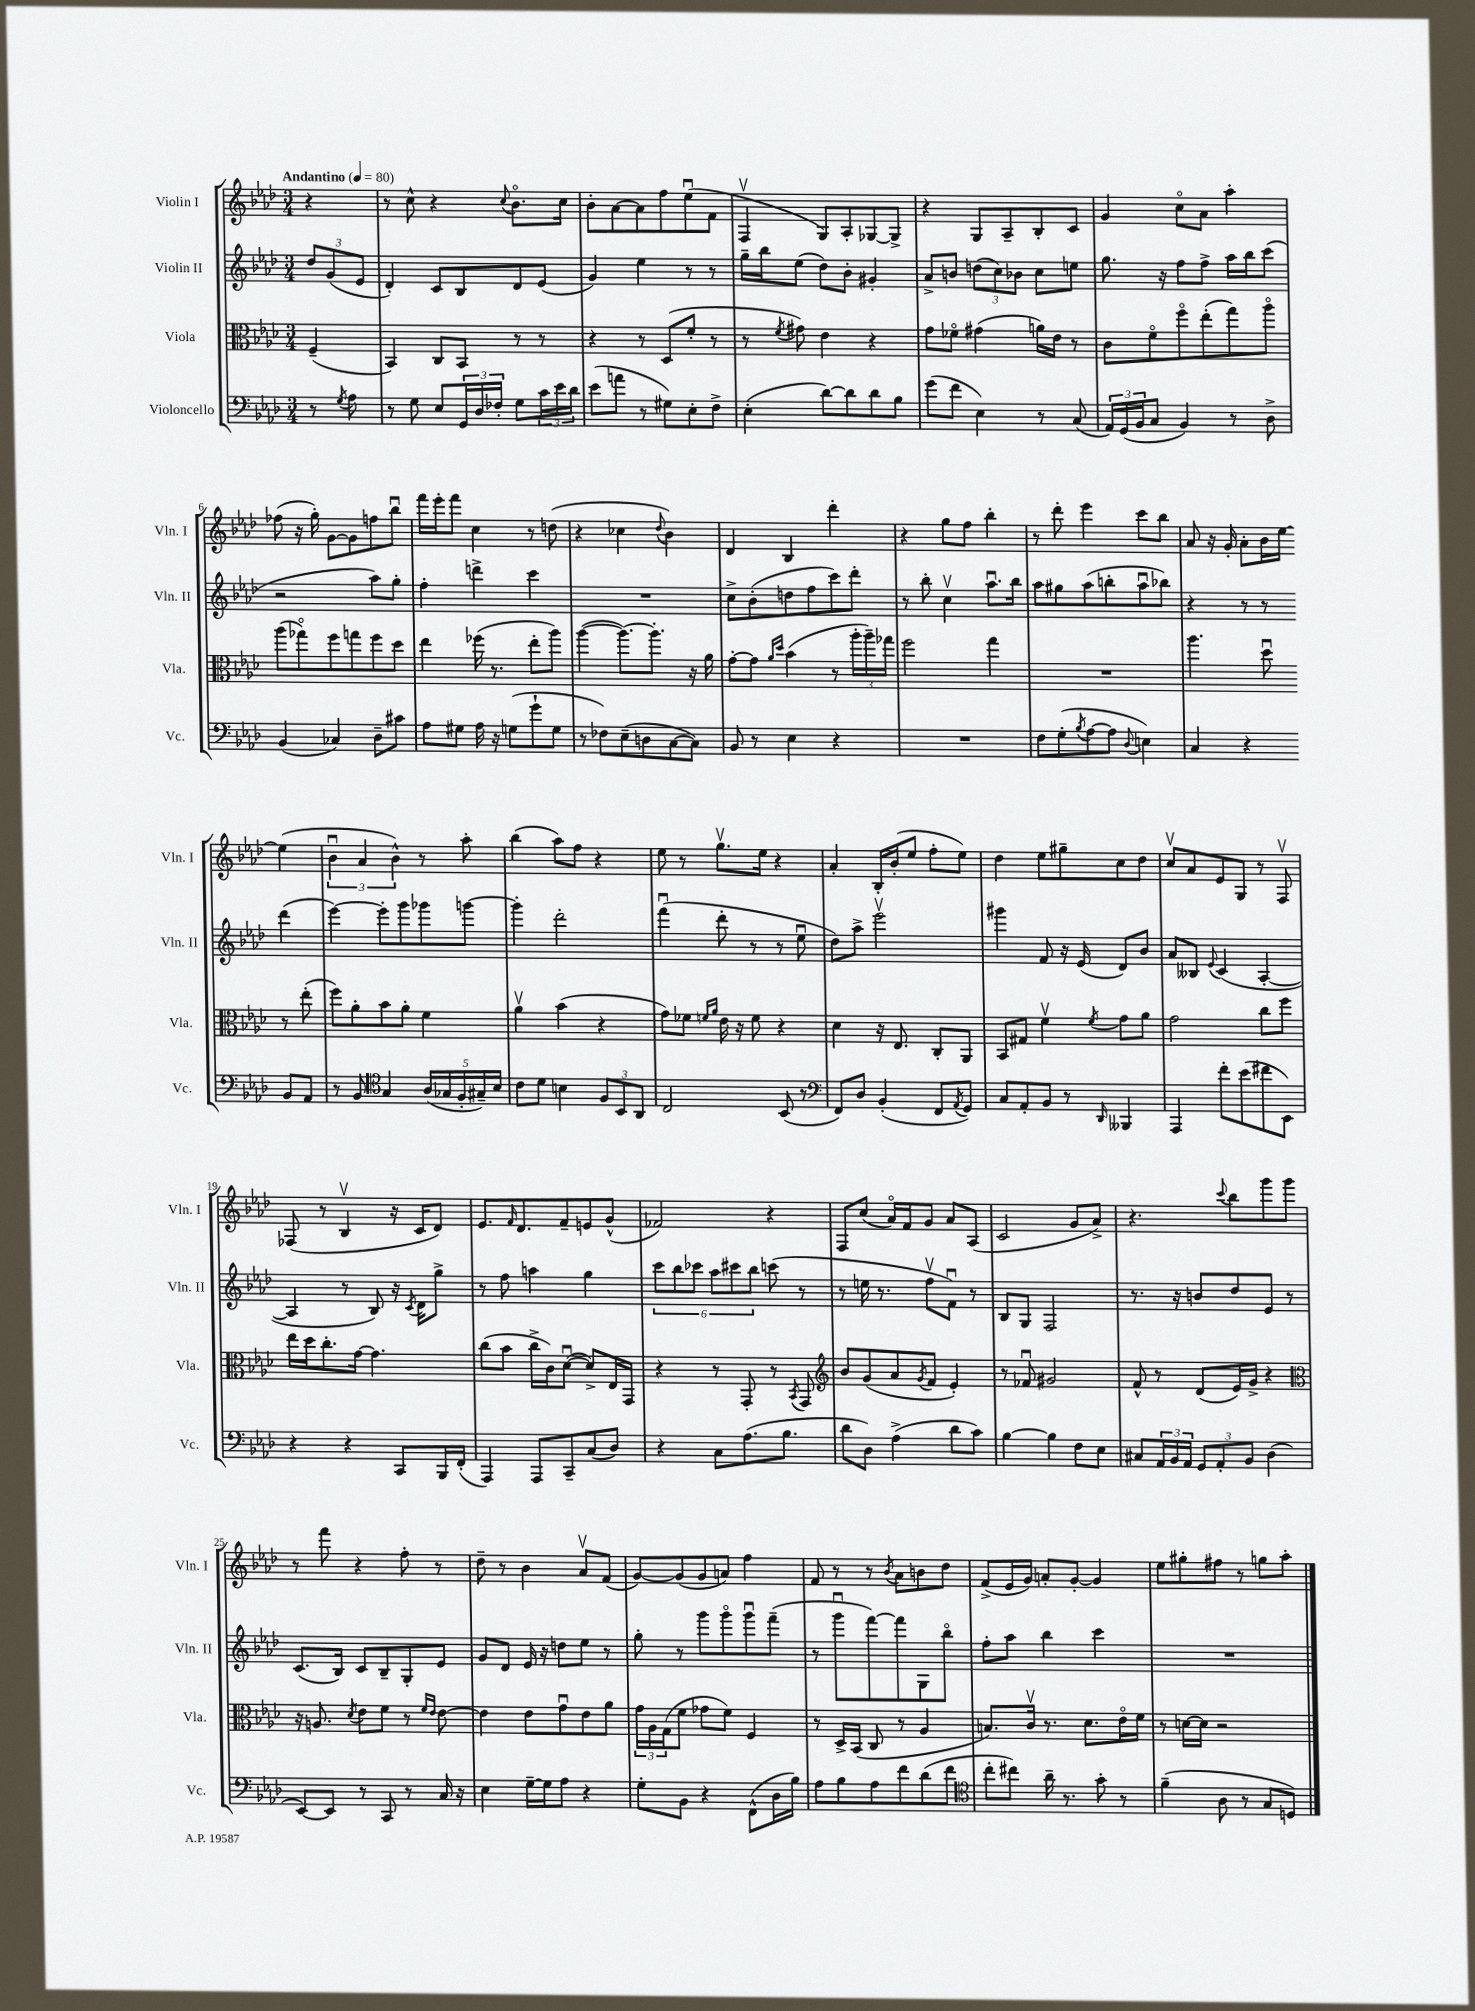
<<
\new StaffGroup <<
\new Staff = "s0" \with { instrumentName = "Violin I" shortInstrumentName = "Vln. I" } {
    \clef treble \key aes \major \numericTimeSignature \time 3/4 \partial 4 \tempo "Andantino" 4 = 80
    r4 |
    r8 c''8-^ r4 \appoggiatura { c''8 } bes'8.\flageolet c''16 |
    bes'8-. aes'8~ aes'8 f''8 ees''8\downbow( f'8 |
    f4\upbow g8) aes8-. ges8~ ges8-> |
    r4 g8 aes8-- bes8-. c'8 |
    g'4 c''8\flageolet aes'8 aes''4-. |
    fes''8( r16 g''16-.) g'8~ g'8 f''8 bes''8\downbow |
    f'''16 ees'''16-. f'''8 c''4 r8 d''8( |
    r4 ces''4 \appoggiatura { des''8 } bes'4) |
    des'4 bes4 des'''4-. |
    r4 g''8 f''8 bes''4-. |
    r8 des'''8-. ees'''4 c'''8 bes''8 |
    aes'8 r16 g'16-. aes'8-. bes'16 ees''16~ ees''4( |
    \tuplet 3/2 { bes'4\downbow aes'4 bes'4-^) } r8 aes''8-. |
    bes''4( aes''8) f''8 r4 |
    ees''8 r8 g''8.\upbow ees''16 r4 |
    aes'4-. bes16-. bes'16-.( ees''8 f''8-. ees''8) |
    des''4 ees''8 gis''8-- c''8 des''8 |
    c''8\upbow aes'8 ees'8 g8 r8 f8\upbow |
    fes8( r8 bes4\upbow r16 c'16 des'8) |
    ees'8. \grace { f'16 } des'8. f'8-- e'8 g'8-^( |
    fes'2) r4 |
    f8 c''8( aes'16\flageolet) f'16 g'8 aes'8 aes8( |
    c'2 g'8 aes'8->) |
    r4. \appoggiatura { c'''8 } bes''8 g'''8 g'''8 |
    r8 f'''8 r4 f''8-. r8 |
    des''8-- r8 bes'4 aes'8\upbow f'8( |
    g'8~) g'8( g'8 a'8) f''4 |
    f'8 r8 r8 \acciaccatura { bes'8 } aes'8 b'8 des''8 |
    f'8->( ees'16 g'16) a'8-. g'8~-. g'4 |
    ees''8 gis''8-. fis''8 r8 g''8 aes''8-. \bar "|." |
}
\new Staff = "s1" \with { instrumentName = "Violin II" shortInstrumentName = "Vln. II" } {
    \clef treble \key aes \major \numericTimeSignature \time 3/4 \partial 4
    \tuplet 3/2 { des''8 g'8( ees'8 } |
    des'4-.) c'8 bes8 des'8 ees'8( |
    g'4) ees''4 r8 r8 |
    g''16-- bes''16 ees''8( des''8) bes'8-. gis'4-. |
    aes'8-> b'8 \tuplet 3/2 { d''8( c''8) bes'8 } c''8 e''8 |
    g''8. r16 f''8 f''8-> aes''16 bes''16 c'''8( |
    r2 aes''8) g''8-. |
    f''4-. d'''4-> c'''4 |
    R2. |
    c''8-> bes'8-.( d''8 f''8 c'''8) des'''8-. |
    r8 bes''8-. c''4\upbow aes''8.\downbow bes''16 |
    aes''8 gis''8 aes''8( b''8-. aes''8\downbow bes''8) |
    r4 r8 r8 des'''4( |
    ees'''4~) ees'''8-. g'''8 ges'''8 g'''8~ |
    g'''4-. des'''2-. |
    f'''4\downbow( des'''8-. r8 r8 ees''8\downbow |
    des''8) aes''8-> ees'''2\upbow |
    gis'''4 f'8 r16 ees'16( des'8) bes'8 |
    aes'8 beses8 \appoggiatura { ees'8 } c'4( aes4~-. |
    aes4 r8 bes8) r16 \acciaccatura { c'8 } des'16 g''8-> |
    r8 f''8 a''4 g''4 |
    \tuplet 6/4 { c'''8 bes''8 ces'''8 aes''8 cis'''8 bes''8 } c'''8( r8 |
    r8 e''16 r8. f''8\upbow f'8\downbow) r8 |
    bes8 g8 f2 |
    r8. r16 b'8 des''8 ees'8 r8 |
    c'8.( bes16) c'8 bes8-- g8-. ees'8 |
    g'8 des'8 ees'16 r16 d''8 ees''8 r8 |
    g''8-. r8 g'''8 g'''8\flageolet g'''8\downbow f'''8--( |
    r8 g'''8\downbow f'''8~) f'''8 g8 bes''8\flageolet |
    f''8-. aes''8 bes''4 c'''4 |
    R2. \bar "|." |
}
\new Staff = "s2" \with { instrumentName = "Viola" shortInstrumentName = "Vla." } {
    \clef alto \key aes \major \numericTimeSignature \time 3/4 \partial 4
    f4--( |
    bes,4) c8 bes,8 r8 r8 |
    r4 r8 des8( f'8-. r8 |
    r8 \acciaccatura { f'8 } gis'8) ees'4 r4 |
    g'8 fes'8\flageolet gis'4( a'16) ees'16 r8 |
    c'8 f'8\flageolet f''8\flageolet ees''8-.( g''8) aes''8\flageolet |
    aes''8( ges''8\flageolet) f''8 g''8 f''8 des''8 |
    ees''4 fes''16( r8. ees''8-. aes''8) |
    aes''4~( aes''8.~) aes''8.-. r16 aes'16 |
    g'8~-. g'8 \grace { aes'16 des''16 } bes'4( r8 \tuplet 3/2 { aes''16-. aes''16--) ges''16 } |
    f''2 g''4 |
    R2. |
    aes''4. des''8\downbow r8 ees''8-.( |
    f''8) aes'8-. bes'8 aes'8-. f'4 |
    aes'4\upbow bes'4( r4 |
    g'8) fes'8 \grace { f'16 aes'16 } ees'16 r16 f'8 r4 |
    des'4 r16 ees8. c8-. aes,8 |
    bes,8 gis8 f'4\upbow \acciaccatura { f'8 } g'8 aes'8 |
    g'2 c''8 f''8 |
    ees''16 des''16 c''8.-. g'16~ g'4. |
    c''8( bes'8 c''16-> c'16) des'8~\downbow( des'8->) ees16 g,16 |
    r4 r8 g,8-. r8 \acciaccatura { bes,8 } g,8 |
    \clef treble bes'8 g'8( aes'8 \acciaccatura { g'8 } f'8 ees'4-.) |
    r8 fes'8\downbow gis'2 |
    f'8-^ r8 des'8( ees'16) g'16-> r4 |
    \clef alto r16 a8. \acciaccatura { des'8 } ees'8 f'8 r8 \grace { f'16 ees'16 } ees'8~ |
    ees'4 ees'8 g'8\downbow ees'8 aes'8 |
    \tuplet 3/2 { g'16 aes16 g16( } f'8 ges'8 f'8) f4 |
    r8 des16-> bes,16( c8 r8 aes4 |
    b8.) c'16\upbow r8. des'8. ees'16\flageolet f'16 |
    r8 d'16~ d'16 r2 \bar "|." |
}
\new Staff = "s3" \with { instrumentName = "Violoncello" shortInstrumentName = "Vc." } {
    \clef bass \key aes \major \numericTimeSignature \time 3/4 \partial 4
    r8 \acciaccatura { g8 } aes8 |
    r8 g8 ees8 \tuplet 3/2 { g,16 des16 fes16-. } g8 \tuplet 3/2 { c'16 ees'16 des'16 } |
    ees'8( a'8 r8 gis8) ees8-. f8-> |
    ees4-.( des'8~) des'8 des'8 bes8 |
    g'8( f'8 ees4) r8 c8( |
    \tuplet 3/2 { aes,16) g,16( bes,16 } c8 bes,4) r8 des8-> |
    bes,4( ces4) des8-- cis'8 |
    aes8 gis8 aes16 r16 g8( g'8-! g8 |
    r8 fes8) ees8--( d8 c8~ c8) |
    bes,8 r8 ees4 r4 |
    R2. |
    f8 g8-.( \acciaccatura { bes8 } aes8~ aes8 \appoggiatura { des8 } e4) |
    c4 r4 bes,8 aes,8 |
    r8 bes,8 \clef tenor g4 \tuplet 5/4 { aes16( ges16 f16-. gis16--) bes16 } |
    c'8 des'8 b4 \tuplet 3/2 { f8 bes,8 aes,8 } |
    c2 bes,8( r8 |
    \clef bass f,8) des8 bes,4-.( f,8 \acciaccatura { aes,8 } g,8) |
    c8 aes,8-. bes,8 r8 \grace { des,16 } beses,,4 |
    aes,,4 f'8-. ees'8( fis'8 ees,8) |
    r4 r4 c,8 bes,,16 f,16-.( |
    aes,,4) aes,,8 c,8-- c8( des8) |
    r4 c8 aes8.( bes8. |
    des'8 des8) aes4->( des'8 c'8) |
    bes4~ bes4 f8 ees8 |
    cis8 \tuplet 3/2 { aes,16 bes,16 aes,16 } \tuplet 3/2 { g,8 aes,8-. bes,8 } des4( |
    ees,8~) ees,8 r8 c,8 r8 c16 r16 |
    ees4 g16~-- g16 aes8 r4 |
    g8-. bes,8 r4 f,8-^( des16 bes16) |
    aes8 bes8 aes8 f'8 des'8( f'8 |
    \clef tenor c''8-. cis''8) aes'16-- r8. g'8-. r8 |
    f'4--( aes8 r8 g8 d8) \bar "|." |
}
>>
>>
